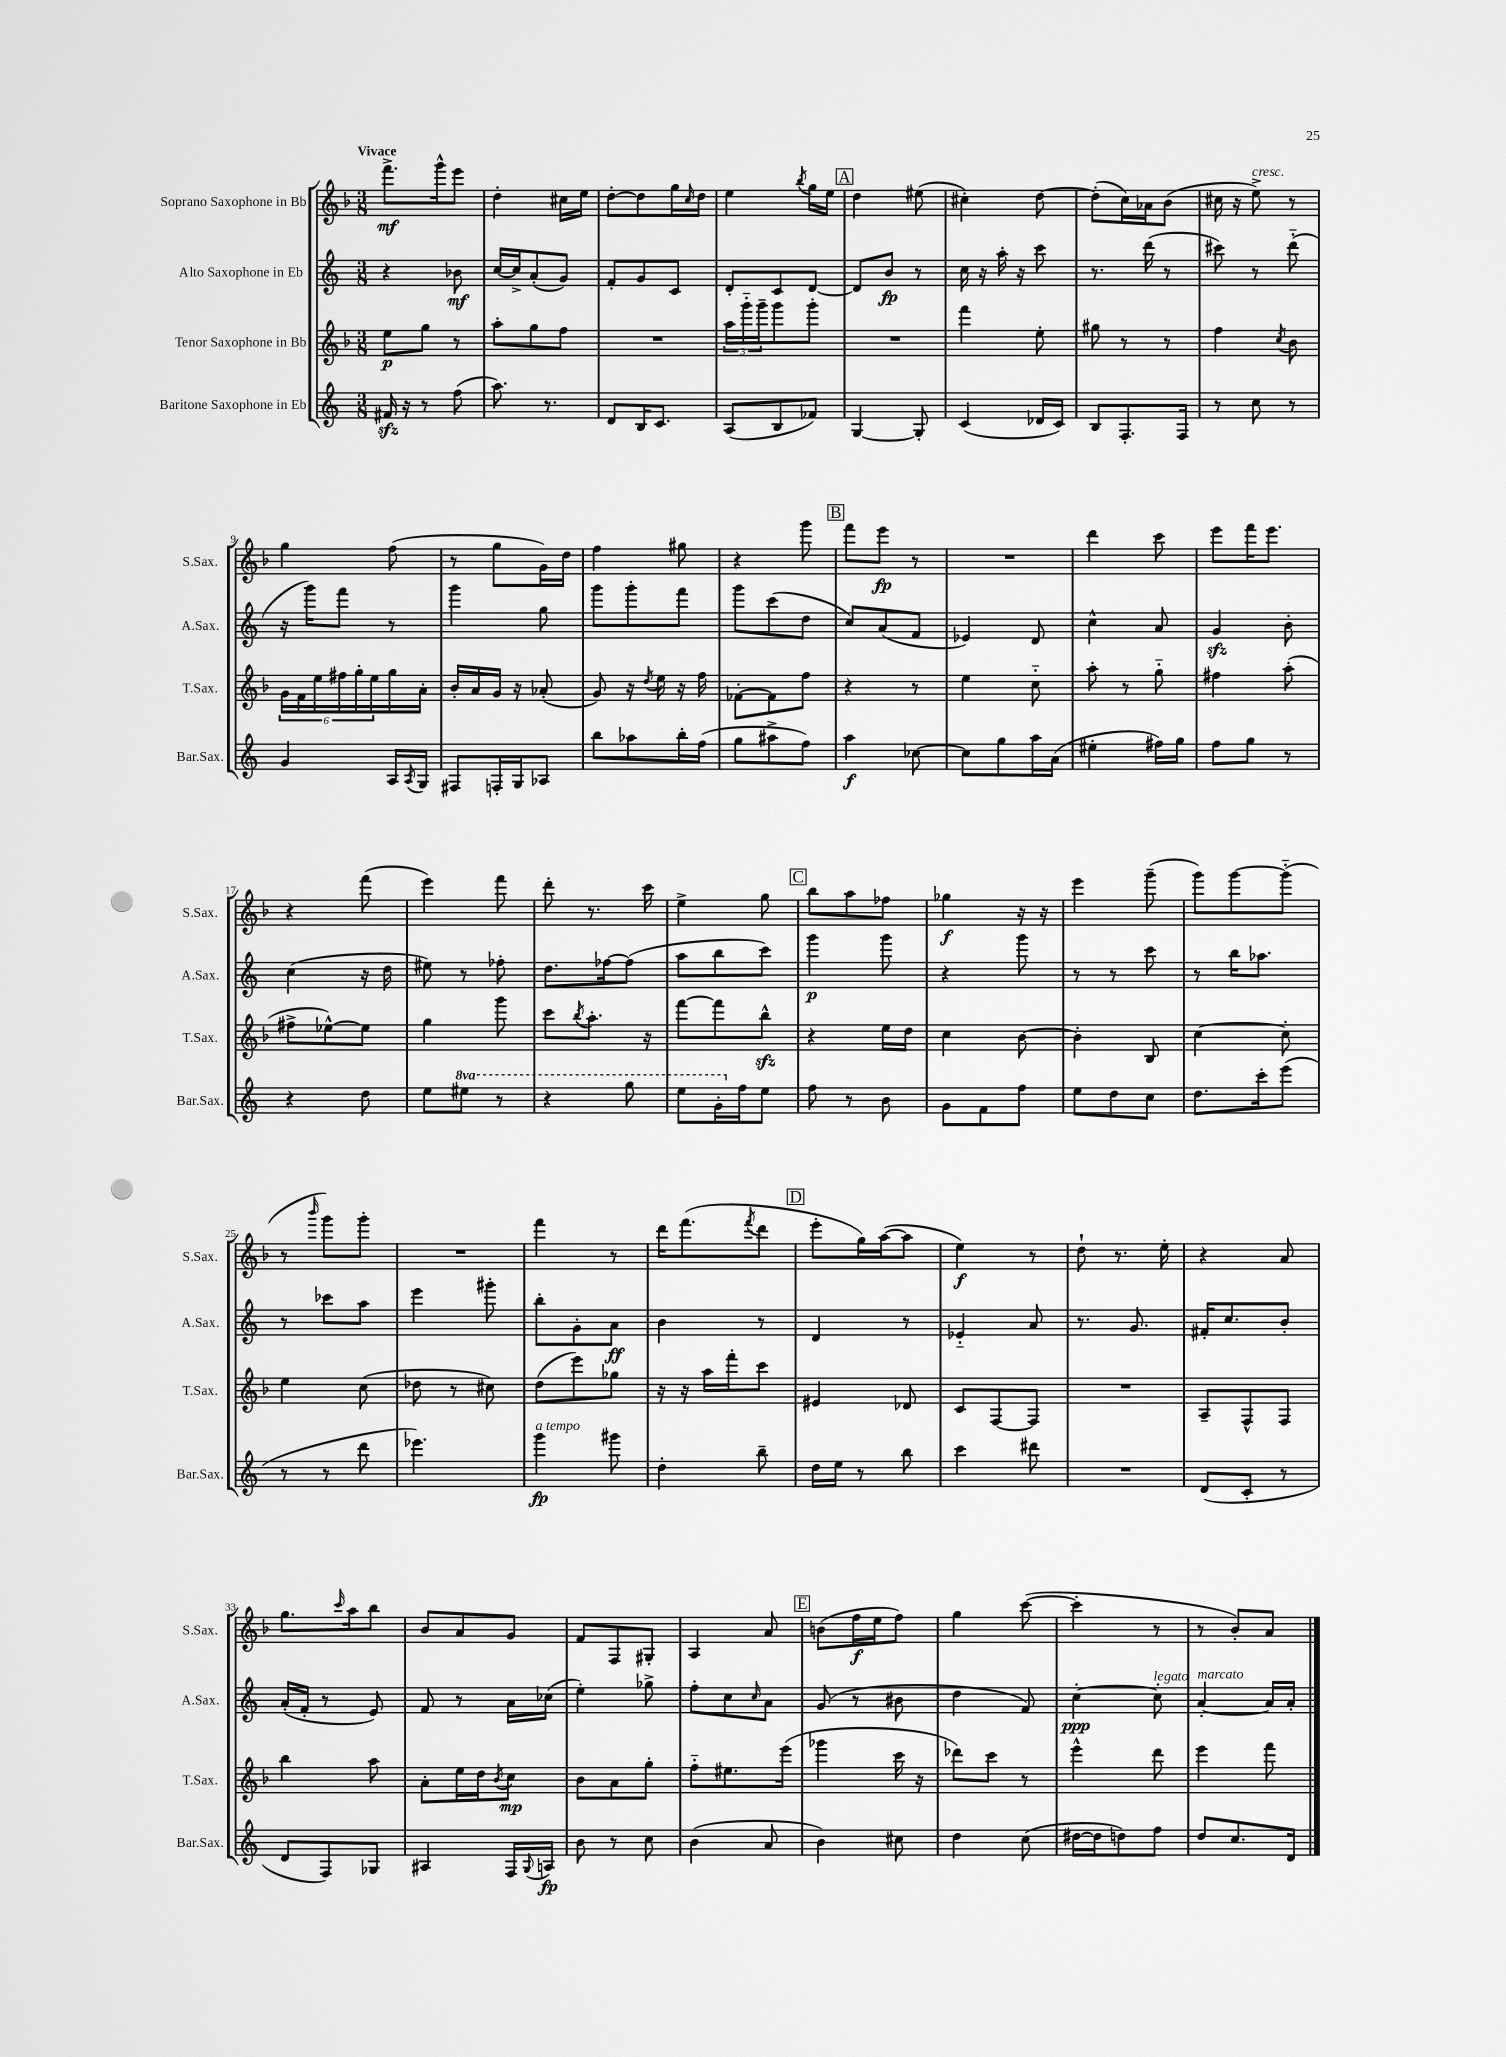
<<
\new StaffGroup <<
\new Staff = "s0" \with { instrumentName = "Soprano Saxophone in Bb" shortInstrumentName = "S.Sax." } {
    \clef treble \key f \major \numericTimeSignature \time 3/8 \tempo "Vivace"
    f'''8.->\mf g'''16-^ e'''8 |
    d''4-. cis''16 e''16 |
    d''8~-. d''8 g''16 \grace { c''16 } d''16 |
    e''4 \acciaccatura { bes''8 } g''16 e''16 |
    \mark \markup { \box "A" } d''4 eis''8( |
    cis''4-.) d''8~ |
    d''8-.( c''16) aes'16 bes'8( |
    cis''16 r16 e''8->^\markup { \italic "cresc." }) r8 |
    g''4 f''8( |
    r8 g''8 g'16) d''16 |
    f''4 gis''8 |
    r4 g'''8 |
    \mark \markup { \box "B" } f'''8 e'''8\fp r8 |
    R4. |
    d'''4 c'''8 |
    e'''8 f'''16 e'''8. |
    r4 f'''8( |
    e'''4) f'''8 |
    d'''8-. r8. c'''16 |
    e''4-> g''8 |
    \mark \markup { \box "C" } bes''8 a''8 fes''8 |
    ges''4\f r16 r16 |
    e'''4 g'''8--( |
    g'''8) g'''8~ g'''8-_( |
    r8 \grace { bes'''16 } g'''8) g'''8-. |
    R4. |
    f'''4 r8 |
    d'''16 f'''8.( \acciaccatura { f'''8 } d'''8 |
    \mark \markup { \box "D" } e'''8-. g''16) a''16~( a''8 |
    e''4\f) r8 |
    d''8-! r8. e''16-. |
    r4 a'8 |
    g''8. \grace { c'''16 } a''16 bes''8 |
    bes'8 a'8 g'8 |
    f'8 f8 gis8-. |
    a4 a'8 |
    \mark \markup { \box "E" } b'8( f''16\f e''16 f''8) |
    g''4 c'''8~( |
    c'''4-. r8 |
    r8 bes'8-.) a'8 \bar "|." |
}
\new Staff = "s1" \with { instrumentName = "Alto Saxophone in Eb" shortInstrumentName = "A.Sax." } {
    \clef treble \key c \major \numericTimeSignature \time 3/8
    r4 bes'8\mf |
    c''16~ c''16-> a'8-.( g'8) |
    f'8-. g'8 c'8 |
    d'8-. c'8 d'8~ |
    \mark \markup { \box "A" } d'8 b'8\fp r8 |
    c''16 r16 a''16-. r16 c'''8 |
    r8. d'''16( r8 |
    cis'''8) r8 d'''8-_( |
    r16 g'''16) f'''8 r8 |
    g'''4 g''8 |
    g'''8 g'''8-. f'''8 |
    g'''8 c'''8( d''8 |
    \mark \markup { \box "B" } c''8) a'8( f'8 |
    ees'4) d'8 |
    c''4-^ a'8 |
    g'4\sfz b'8-. |
    c''4( r16 d''16 |
    eis''8) r8 fes''8-. |
    d''8. fes''16~ fes''8( |
    a''8 b''8 c'''8) |
    \mark \markup { \box "C" } g'''4\p g'''8 |
    r4 g'''8 |
    r8 r8 c'''8 |
    r8 b''16 aes''8. |
    r8 ces'''8 a''8 |
    e'''4 gis'''8-. |
    b''8-. g'8-. a'8\ff |
    b'4 r8 |
    \mark \markup { \box "D" } d'4 r8 |
    ees'4-_ a'8 |
    r8. g'8. |
    fis'16-. c''8. b'8-. |
    a'16-.( f'16-. r8 e'8) |
    f'8 r8 a'16 ces''16( |
    e''4-.) ges''8-> |
    f''8-. c''8 \grace { c''16 } a'8 |
    \mark \markup { \box "E" } g'8( r8 bis'8 |
    d''4 f'8) |
    c''4~-.\ppp c''8-.^\markup { \italic "legato" } |
    a'4~-.^\markup { \italic "marcato" } a'16 a'16-. \bar "|." |
}
\new Staff = "s2" \with { instrumentName = "Tenor Saxophone in Bb" shortInstrumentName = "T.Sax." } {
    \clef treble \key f \major \numericTimeSignature \time 3/8
    e''8\p g''8 r8 |
    a''8-. g''8 f''8 |
    R4. |
    \tuplet 3/2 { a''16 g'''16-_ g'''16-- } g'''8 g'''8-. |
    \mark \markup { \box "A" } R4. |
    f'''4 e''8-. |
    gis''8 r8 r8 |
    f''4 \acciaccatura { c''8 } bes'8 |
    \tuplet 6/4 { g'16 f'16 e''16 fis''16 g''16-. e''16 } g''16 a'16-. |
    bes'16-. a'16 g'16 r16 aes'8-.( |
    g'8) r16 \acciaccatura { d''8 } e''16 r16 f''16 |
    fes'8~-. fes'8 f''8 |
    \mark \markup { \box "B" } r4 r8 |
    e''4 c''8-_ |
    a''8-. r8 g''8-_ |
    fis''4 a''8-.( |
    fis''8-> ees''8~-^) ees''8 |
    g''4 g'''8 |
    c'''8 \acciaccatura { bes''8 } a''8.-. r16 |
    f'''8~ f'''8 bes''8-^\sfz |
    \mark \markup { \box "C" } r4 e''16 d''16 |
    c''4 bes'8~ |
    bes'4-. bes8 |
    c''4~ c''8-. |
    e''4 c''8( |
    des''8 r8 cis''8) |
    d''8( e'''8) ges''8 |
    r16 r16 a''16 f'''16-. c'''8 |
    \mark \markup { \box "D" } eis'4 des'8 |
    c'8 f8~ f8 |
    R4. |
    a8-- f8-^ f8 |
    bes''4 a''8 |
    a'8-. e''16 d''16 \acciaccatura { bes'8 } c''8\mp |
    bes'8 a'8 g''8-. |
    f''8-_ eis''8. e'''16( |
    \mark \markup { \box "E" } ges'''4 c'''16 r16 |
    des'''8) c'''8 r8 |
    e'''4-^ d'''8 |
    e'''4 f'''8 \bar "|." |
}
\new Staff = "s3" \with { instrumentName = "Baritone Saxophone in Eb" shortInstrumentName = "Bar.Sax." } {
    \clef treble \key c \major \numericTimeSignature \time 3/8 \set Staff.ottavationMarkups = #ottavation-simple-ordinals
    fis'16\sfz r16 r8 f''8( |
    a''8.) r8. |
    d'8 b16 c'8. |
    a8( b8 fes'8) |
    \mark \markup { \box "A" } g4~ g8-. |
    c'4( des'16 c'16) |
    b8 f8.-. f16 |
    r8 c''8 r8 |
    g'4 a16 \acciaccatura { a8 } g16 |
    fis8 f16-. g16 aes8 |
    b''8 aes''8 b''16-. f''16( |
    g''8 ais''8-> f''8) |
    \mark \markup { \box "B" } a''4\f ces''8~ |
    ces''8 g''8 a''16 a'16( |
    eis''4-. fis''16) g''16 |
    f''8 g''8 r8 |
    r4 d''8 |
    e''8 \ottava #1 eis'''8 r8 |
    r4 g'''8 |
    e'''8 g''16-. \ottava #0 f''16 e''8 |
    \mark \markup { \box "C" } f''8 r8 b'8 |
    g'8 f'8 f''8 |
    e''8 d''8 c''8 |
    d''8. c'''16-. e'''8( |
    r8 r8 d'''8 |
    ees'''4.) |
    g'''4\fp^\markup { \italic "a tempo" } gis'''8 |
    d''4-. b''8-- |
    \mark \markup { \box "D" } d''16 e''16 r8 b''8 |
    c'''4 dis'''8 |
    R4. |
    d'8( c'8-. r8 |
    d'8 f8) ges8 |
    ais4 f16 \appoggiatura { g8 } a16\fp |
    b'8 r8 c''8 |
    b'4( a'8 |
    \mark \markup { \box "E" } b'4) cis''8 |
    d''4 c''8( |
    dis''16~ dis''16 d''8) f''8 |
    d''8 c''8. d'16 \bar "|." |
}
>>
>>
